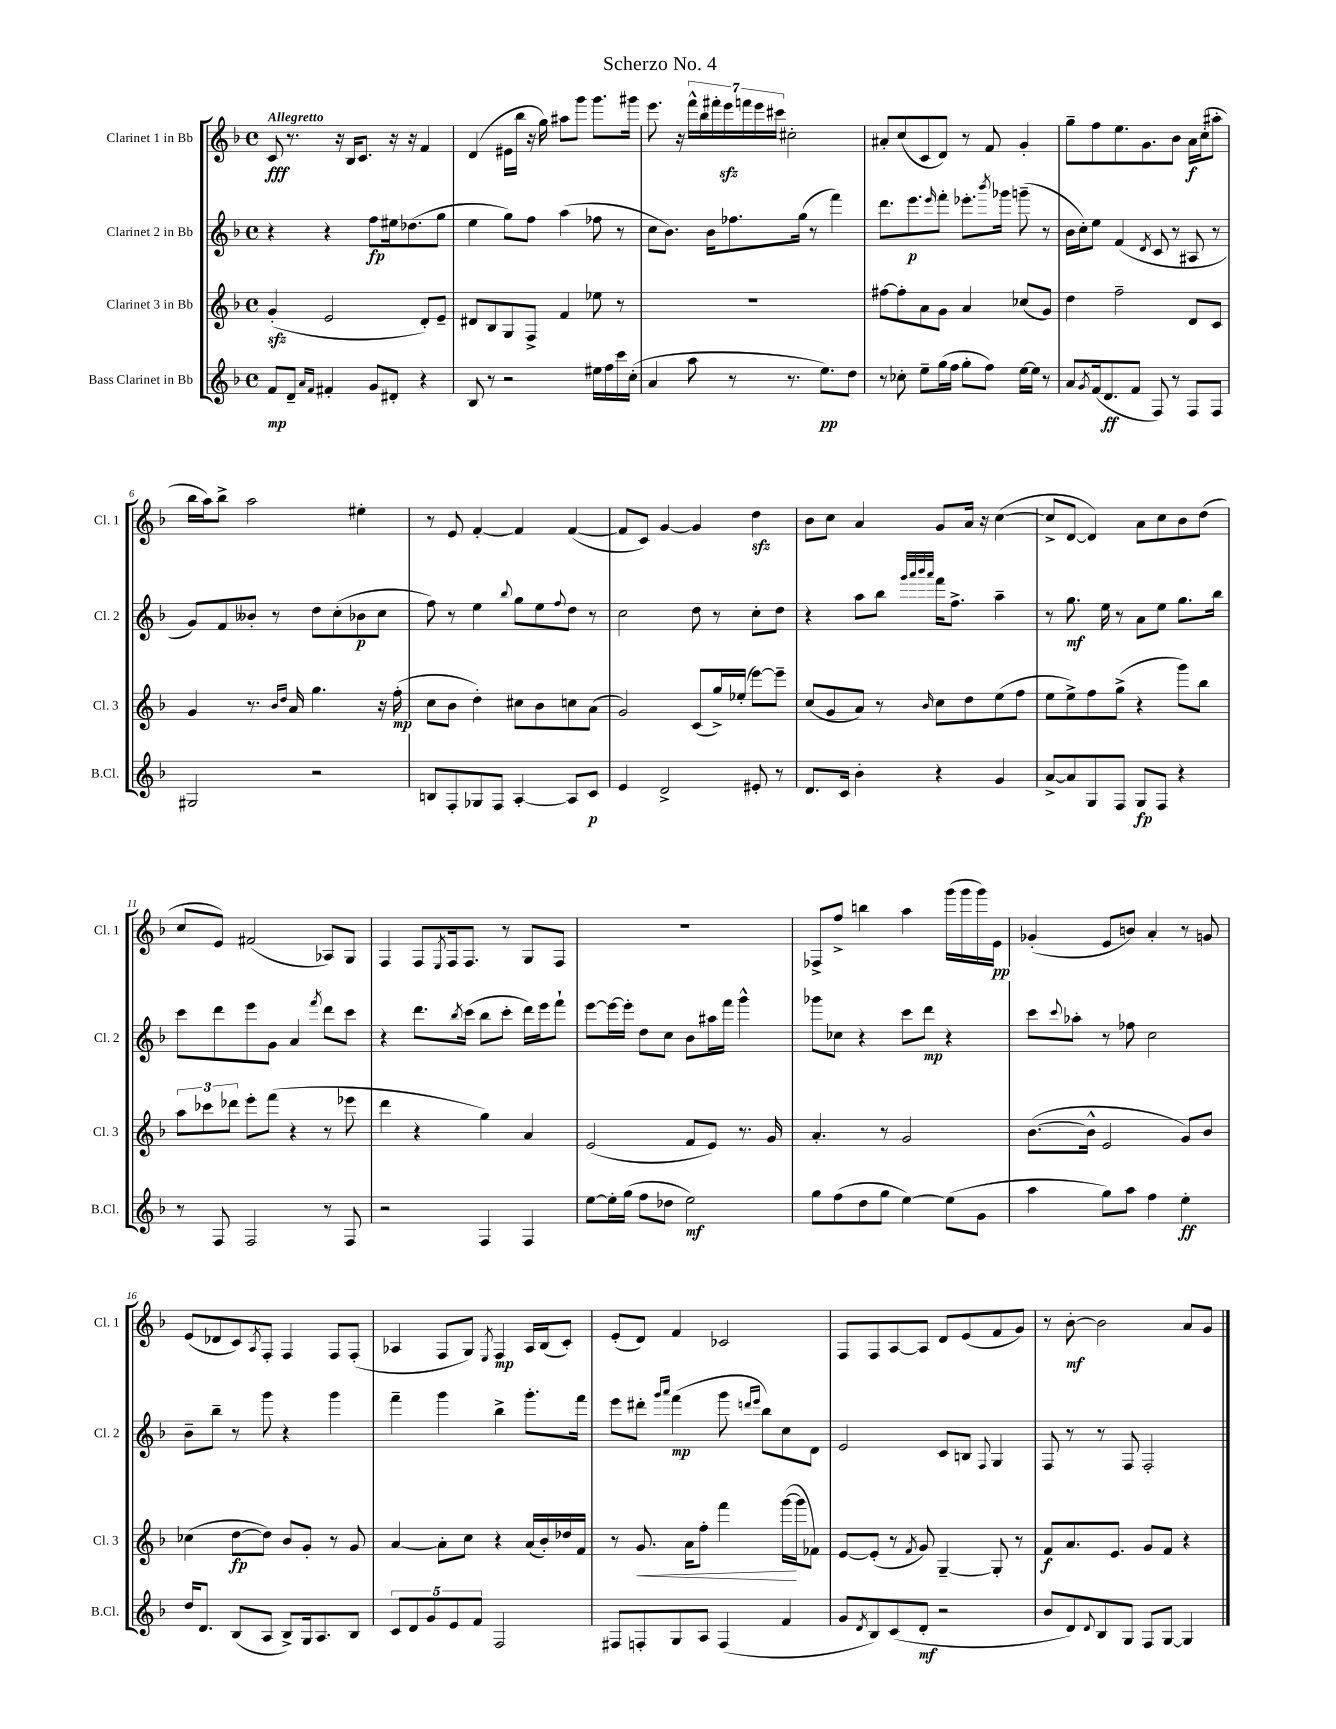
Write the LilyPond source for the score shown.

\header { title = "Scherzo No. 4" }
<<
\new StaffGroup <<
\new Staff = "s0" \with { instrumentName = "Clarinet 1 in Bb" shortInstrumentName = "Cl. 1" } {
    \clef treble \key f \major \defaultTimeSignature \time 4/4 \tempo "Allegretto"
    c'8\fff r8. r16 bes16 c'8. r16 r16 f'4 |
    d'4( eis'16 bes''16 r16 g''16) ais''8 g'''8 g'''8. gis'''16 |
    e'''8. r16 \tuplet 7/4 { f'''16-^ bes''16 fis'''16-. e'''16\sfz f'''16 e'''16 cis'''16 } cis''2-. |
    ais'8-. c''8( c'8 d'8) r8 f'8 g'4-. |
    g''8-- f''8 e''8. g'8. bes'8 a'16\f c''16-.( ais''8-. |
    bes''16 a''16) bes''8-> a''2 eis''4-. |
    r8 e'8 f'4~-. f'4 f'4~( |
    f'8 c'8) g'4~ g'4 d''4\sfz |
    bes'8 c''8 a'4 g'8 a'16 r16 c''4~( |
    c''8-> d'8~ d'4) a'8 c''8 bes'8 d''8( |
    c''8 e'8) fis'2( aes8) g8 |
    f4 f8 \acciaccatura { e8 } f16 f8. r8 g8 f8 |
    R1 |
    fes8-> f''8-> b''4 a''4 g'''16( g'''16 g'''16) e'16\pp |
    ges'4-.( e'8 b'8) a'4-. r8 g'8 |
    e'8( des'8 c'8) \acciaccatura { a8 } f8-. f4 f8 f8-.( |
    aes4 f8 g8) \acciaccatura { e8 } f4\mp aes16 bes16( c'8-.) |
    e'8-.( d'8) f'4 ces'2 |
    f8 f8 a8~ a8 d'8 e'8( f'8 g'8) |
    r8 bes'8~-.\mf bes'2 a'8 g'8 \bar "|." |
}
\new Staff = "s1" \with { instrumentName = "Clarinet 2 in Bb" shortInstrumentName = "Cl. 2" } {
    \clef treble \key f \major \defaultTimeSignature \time 4/4
    r4 r4 f''8\fp eis''16 des''8.( g''8 |
    e''4 g''8) f''8 a''4( fes''8 r8 |
    c''8 bes'8.) bes'16 fes''8. g''16( r8 f'''4) |
    d'''8. e'''8.\p \grace { e'''16 } f'''8-. ees'''8.-. \acciaccatura { bes'''8 } ges'''16 g'''8--( r8 |
    bes'16 c''16-.) e''8 f'4( \acciaccatura { d'8 } c'8 r8 ais8 r8 |
    g'8) f'8 beses'8-. r8 d''8 c''8-.( bes'8\p c''8 |
    f''8) r8 e''4 \appoggiatura { bes''8 } g''8 e''8 \appoggiatura { f''8 } d''8 r8 |
    c''2 d''8 r8 c''8-. d''8 |
    r4 a''8 bes''8 \grace { g'''32 a'''32 bes'''32 a'''32 } f'''16 f''8.-> a''4-- |
    r8 g''8.\mf e''16 r8 a'8 e''8 g''8. bes''16 |
    c'''8 d'''8 e'''8 g'8 a'4 \acciaccatura { f'''8 } d'''8 c'''8 |
    r4 d'''8. \acciaccatura { bes''8 } c'''16( bes''8 c'''8-. d'''16) e'''16 f'''8-! |
    e'''8~ e'''16~ e'''16-. d''8 c''8 bes'8 ais''16 f'''16 g'''4-^ |
    ges'''8 ces''8 r4 c'''8 d'''8\mp r4 |
    c'''8 \appoggiatura { c'''8 } aes''8-. r8 fes''8 c''2 |
    bes'8-- bes''8-- r8 g'''8 r4 g'''4 |
    f'''4-- g'''4 bes''4-> g'''8.-. f'''16 |
    e'''8 dis'''8-. \grace { g'''16 a'''16 } f'''4\mp( g'''8 \grace { d'''16 e'''16 } bes''8) c''8 d'8 |
    e'2 c'8 b8 \appoggiatura { f8 } g4 |
    f8 r8 r8 f8 f2-. \bar "|." |
}
\new Staff = "s2" \with { instrumentName = "Clarinet 3 in Bb" shortInstrumentName = "Cl. 3" } {
    \clef treble \key f \major \defaultTimeSignature \time 4/4
    g'4-.\sfz( e'2 d'8-.) e'8-- |
    dis'8 bes8 g8 f8-> f'4 ees''8 r8 |
    R1 |
    fis''8~ fis''8-. a'8 g'8 a'4 ces''8( g'8) |
    d''4 f''2-- d'8 c'8 |
    g'4 r8. \grace { bes'16 d''16 } a'16 g''4. r16 f''16-.\mp( |
    c''8 bes'8 d''4-.) cis''8 bes'8 c''8 a'8( |
    g'2) c'8( g''16->) ees''16-.( e'''8~) e'''8-- |
    c''8( g'8 a'8) r8 \grace { bes'16 } c''8 d''8 e''8( f''8 |
    e''8 e''8->) f''8 g''8->( r4 g'''8) bes''8 |
    \tuplet 3/2 { a''8 ces'''8 des'''8 } e'''8-. f'''8( r4 r8 ees'''8 |
    d'''4 r4 g''4) a'4 |
    e'2( f'8 e'8) r8. g'16 |
    a'4.-. r8 g'2 |
    bes'8.~( bes'16-^ e'2 g'8) bes'8 |
    ces''4( d''8~\fp d''8) bes'8 g'8-. r8 g'8 |
    a'4~ a'8-. c''8 r4 a'16( bes'16-.) des''16 f'16 |
    r8 g'8.\< a'16 f''8-. f'''4 g'''16~\!( g'''16 fes'8) |
    e'8~ e'8-.( r8 \acciaccatura { f'8 } g'8) g4~-- g8-. r8 |
    f'8\f a'8. e'8. g'8 f'8 r4 \bar "|." |
}
\new Staff = "s3" \with { instrumentName = "Bass Clarinet in Bb" shortInstrumentName = "B.Cl." } {
    \clef treble \key f \major \defaultTimeSignature \time 4/4
    f'8\mp d'8-- \grace { a'16 f'16 } fis'4-. g'8 dis'8-. r4 |
    bes8 r8 r2 eis''16 f''16 c'''16 c''16-.( |
    a'4 a''8 r8 r8. e''8.\pp) d''8 |
    r8 ces''8-. e''8-- g''16( f''16 g''8-. f''8) e''16~ e''16 r8 |
    a'8 \acciaccatura { g'8 } f'16( d'8.\ff f'8 f8) r8 f8 f8 |
    gis2 r2 |
    b8 f8-. ges8 f8 a4~-. a8 c'8\p |
    e'4 d'2-> eis'8-. r8 |
    d'8. c'16 bes'4-. r4 g'4 |
    a'8~-> a'8 g8 f8 g8\fp f8 r4 |
    r8 f8 f2 r8 f8 |
    r2 f4 f4 |
    e''8~ e''16-. g''16( f''8 des''8 e''2\mf) |
    g''8 f''8( d''8 g''8 e''4~) e''8( g'8 |
    a''4 g''8) a''8 f''4 e''4-.\ff |
    d''16 d'8. bes8( a8 bes8->) g16 a8. bes8 |
    \tuplet 5/4 { c'8 d'8 g'8 e'8 f'8 } f2 |
    fis8 f8-. g8 a8 f4( f'4 |
    g'8 \acciaccatura { d'8 } bes8) c'8( d'8-.\mf r2 |
    bes'8 d'8) \appoggiatura { d'8 } bes8 g8 f8 g8~ g4 \bar "|." |
}
>>
>>
